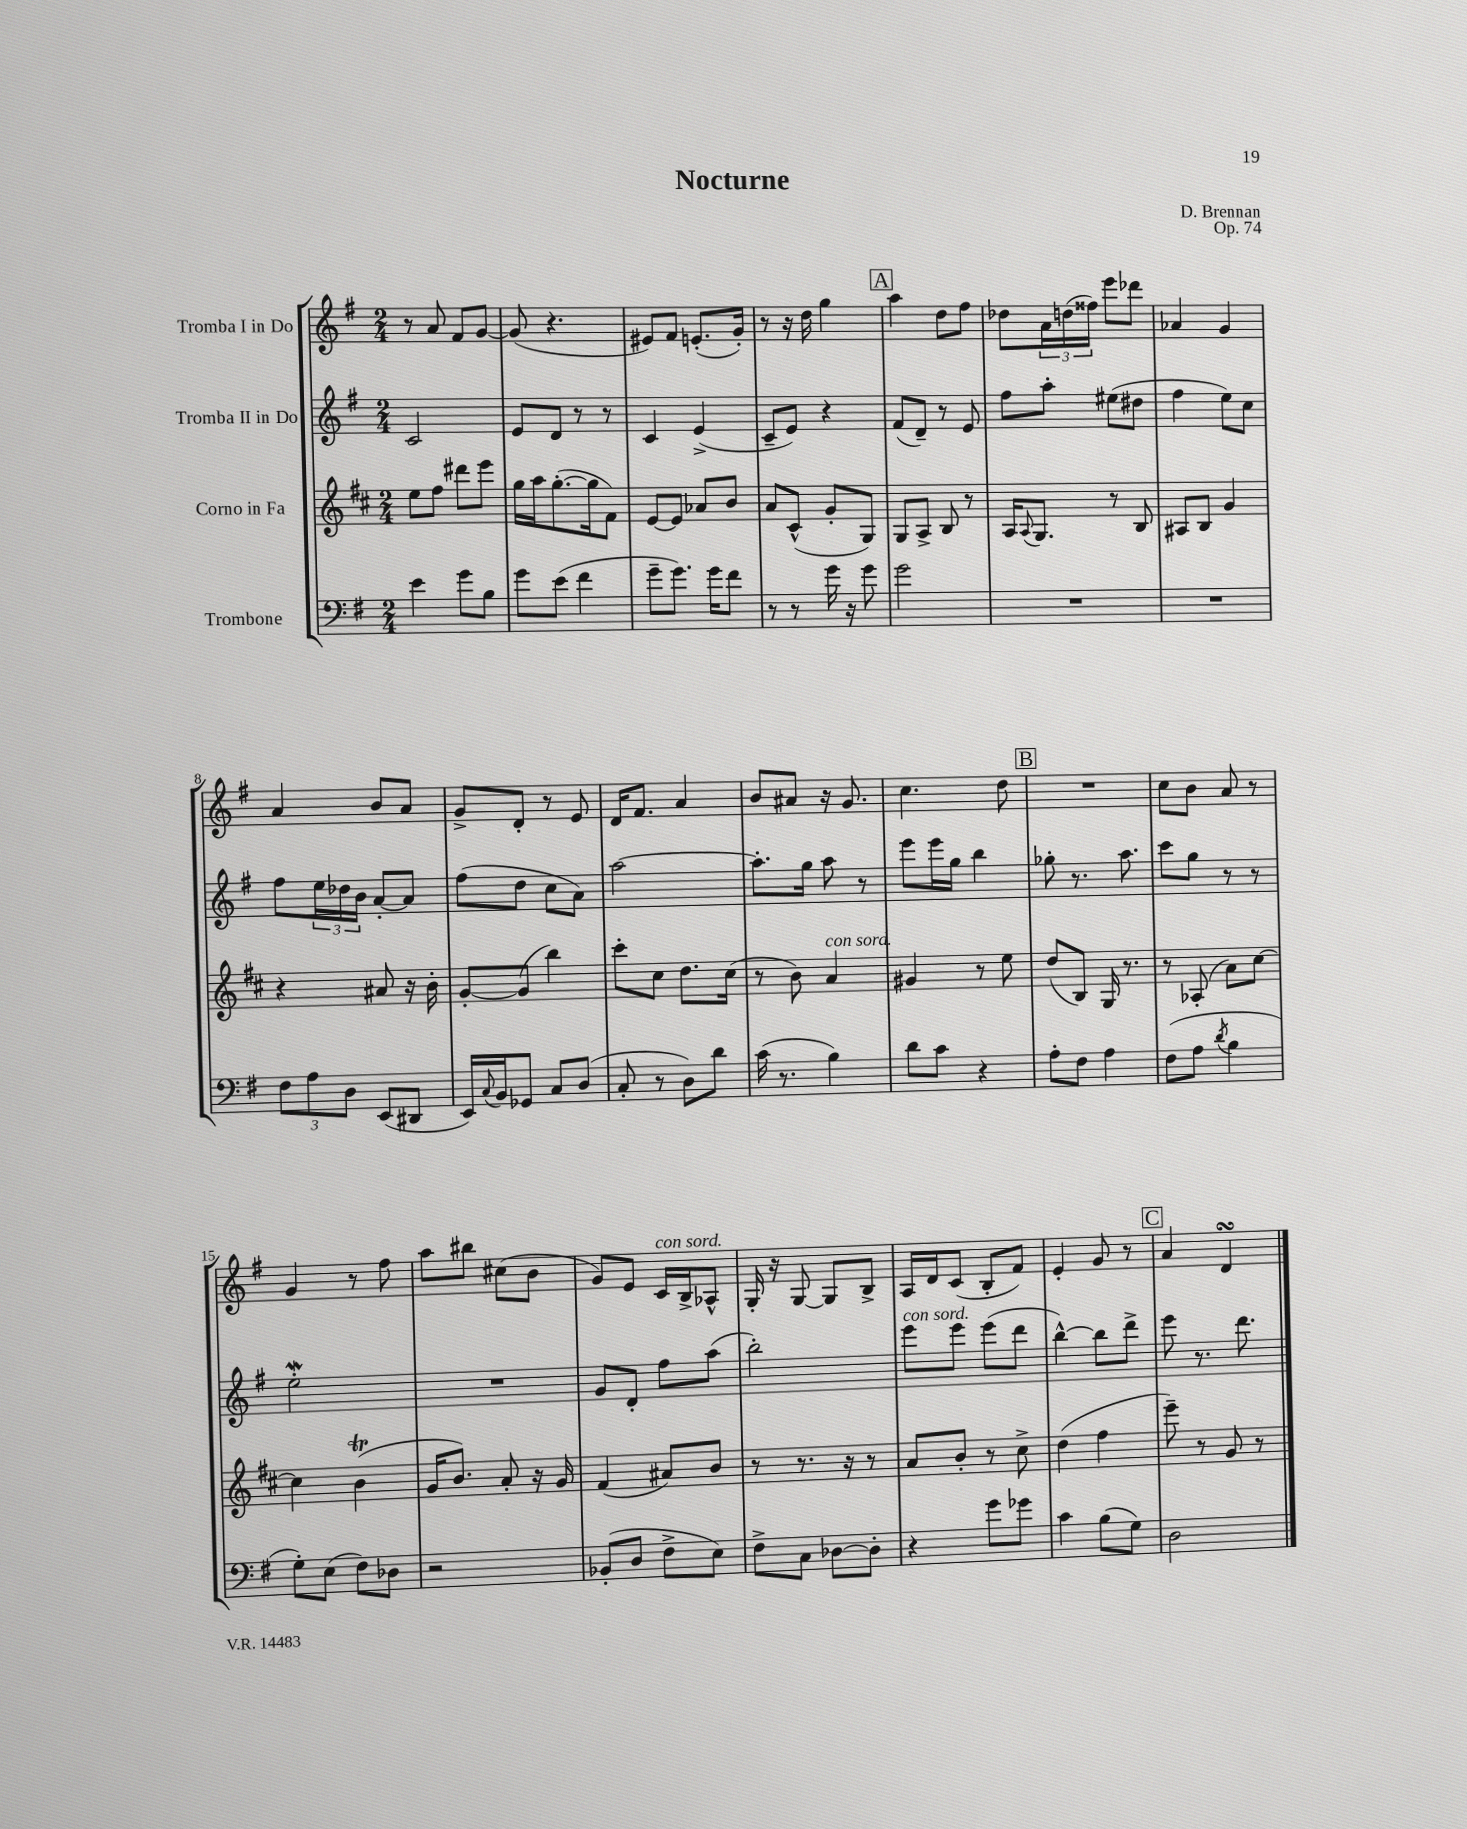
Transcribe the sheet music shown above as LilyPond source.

\header { title = "Nocturne" composer = "D. Brennan" opus = "Op. 74" }
<<
\new StaffGroup <<
\new Staff = "s0" \with { instrumentName = "Tromba I in Do" } {
    \clef treble \key g \major \numericTimeSignature \time 2/4
    r8 a'8 fis'8 g'8~ |
    g'8( r4. |
    eis'8) fis'8 e'8.-.( g'16-.) |
    r8 r16 d''16 g''4 |
    \mark \markup { \box "A" } a''4 d''8 fis''8 |
    des''8 \tuplet 3/2 { a'16 d''16( fisis''16) } e'''8 des'''8 |
    aes'4 g'4 |
    a'4 b'8 a'8 |
    g'8-> d'8-. r8 e'8 |
    d'16 fis'8. a'4 |
    b'8 ais'8 r16 g'8. |
    c''4. d''8 |
    \mark \markup { \box "B" } R2 |
    c''8 b'8 a'8 r8 |
    g'4 r8 fis''8 |
    a''8 bis''8 cis''8( b'8 |
    g'8) e'8 c'16^\markup { \italic "con sord." } b16-> aes8-^ |
    g16-. r16 g8~ g8 b8-> |
    a16 d'16 c'8( b8-. fis'8) |
    e'4-. g'8 r8 |
    \mark \markup { \box "C" } a'4 d'4\turn \bar "|." |
}
\new Staff = "s1" \with { instrumentName = "Tromba II in Do" } {
    \clef treble \key g \major \numericTimeSignature \time 2/4
    c'2 |
    e'8 d'8 r8 r8 |
    c'4 e'4->( |
    c'8-- e'8) r4 |
    \mark \markup { \box "A" } fis'8( d'8--) r8 e'8 |
    fis''8 a''8-. eis''8( dis''8 |
    fis''4 e''8) c''8 |
    fis''8 \tuplet 3/2 { e''16 des''16 b'16 } a'8~-. a'8 |
    fis''8( d''8 c''8 a'8) |
    a''2~ |
    a''8.-. g''16 a''8 r8 |
    e'''8 e'''16 g''16 b''4 |
    \mark \markup { \box "B" } ges''8-. r8. a''8. |
    c'''8 g''8 r8 r8 |
    e''2-.\mordent |
    R2 |
    g'8 d'8-. fis''8 a''8( |
    b''2-.) |
    e'''8^\markup { \italic "con sord." } e'''8 e'''8( d'''8 |
    b''4~-^) b''8 d'''8-> |
    \mark \markup { \box "C" } e'''8 r8. d'''8. \bar "|." |
}
\new Staff = "s2" \with { instrumentName = "Corno in Fa" } {
    \clef treble \key d \major \numericTimeSignature \time 2/4
    e''8 fis''8 dis'''8 e'''8 |
    g''16 a''16 g''8.~-.( g''16 fis'8) |
    e'8~ e'8 aes'8 b'8 |
    a'8 cis'8-^( g'8-. g8) |
    \mark \markup { \box "A" } g8 a8-> b8 r8 |
    a16 \appoggiatura { a8 } g8. r8 b8 |
    ais8 b8 g'4 |
    r4 ais'8 r16 b'16-. |
    g'8~-. g'8( b''4) |
    cis'''8-. cis''8 d''8. cis''16( |
    r8 b'8) a'4^\markup { \italic "con sord." } |
    gis'4 r8 e''8 |
    \mark \markup { \box "B" } d''8( b8) g16 r8. |
    r8 aes8-.( a'8) cis''8~ |
    cis''4 b'4\trill( |
    g'16 b'8.) a'8-. r16 g'16 |
    fis'4( ais'8) b'8 |
    r8 r8. r16 r8 |
    a'8 b'8-. r8 cis''8-> |
    d''4( fis''4 |
    \mark \markup { \box "C" } e'''8--) r8 g'8 r8 \bar "|." |
}
\new Staff = "s3" \with { instrumentName = "Trombone" } {
    \clef bass \key g \major \numericTimeSignature \time 2/4
    e'4 g'8 b8 |
    g'8 e'8( fis'4 |
    g'8-- g'8.) g'16 fis'8 |
    r8 r8 g'16 r16 g'8 |
    \mark \markup { \box "A" } g'2 |
    R2 |
    R2 |
    \tuplet 3/2 { fis8 a8 d8 } e,8( dis,8 |
    e,16) \appoggiatura { c8 } b,16 ges,8 c8 d8( |
    c8-. r8 d8) d'8 |
    c'16( r8. b4) |
    d'8 c'8 r4 |
    \mark \markup { \box "B" } a8-. fis8 a4 |
    fis8( a8 \acciaccatura { d'8 } b4 |
    g8-.) e8( fis8) des8 |
    r2 |
    bes,8-.( d8 fis8-> e8) |
    fis8-> c8 des8~ des8-. |
    r4 g'8 ges'8 |
    c'4 b8( g8) |
    \mark \markup { \box "C" } d2 \bar "|." |
}
>>
>>
